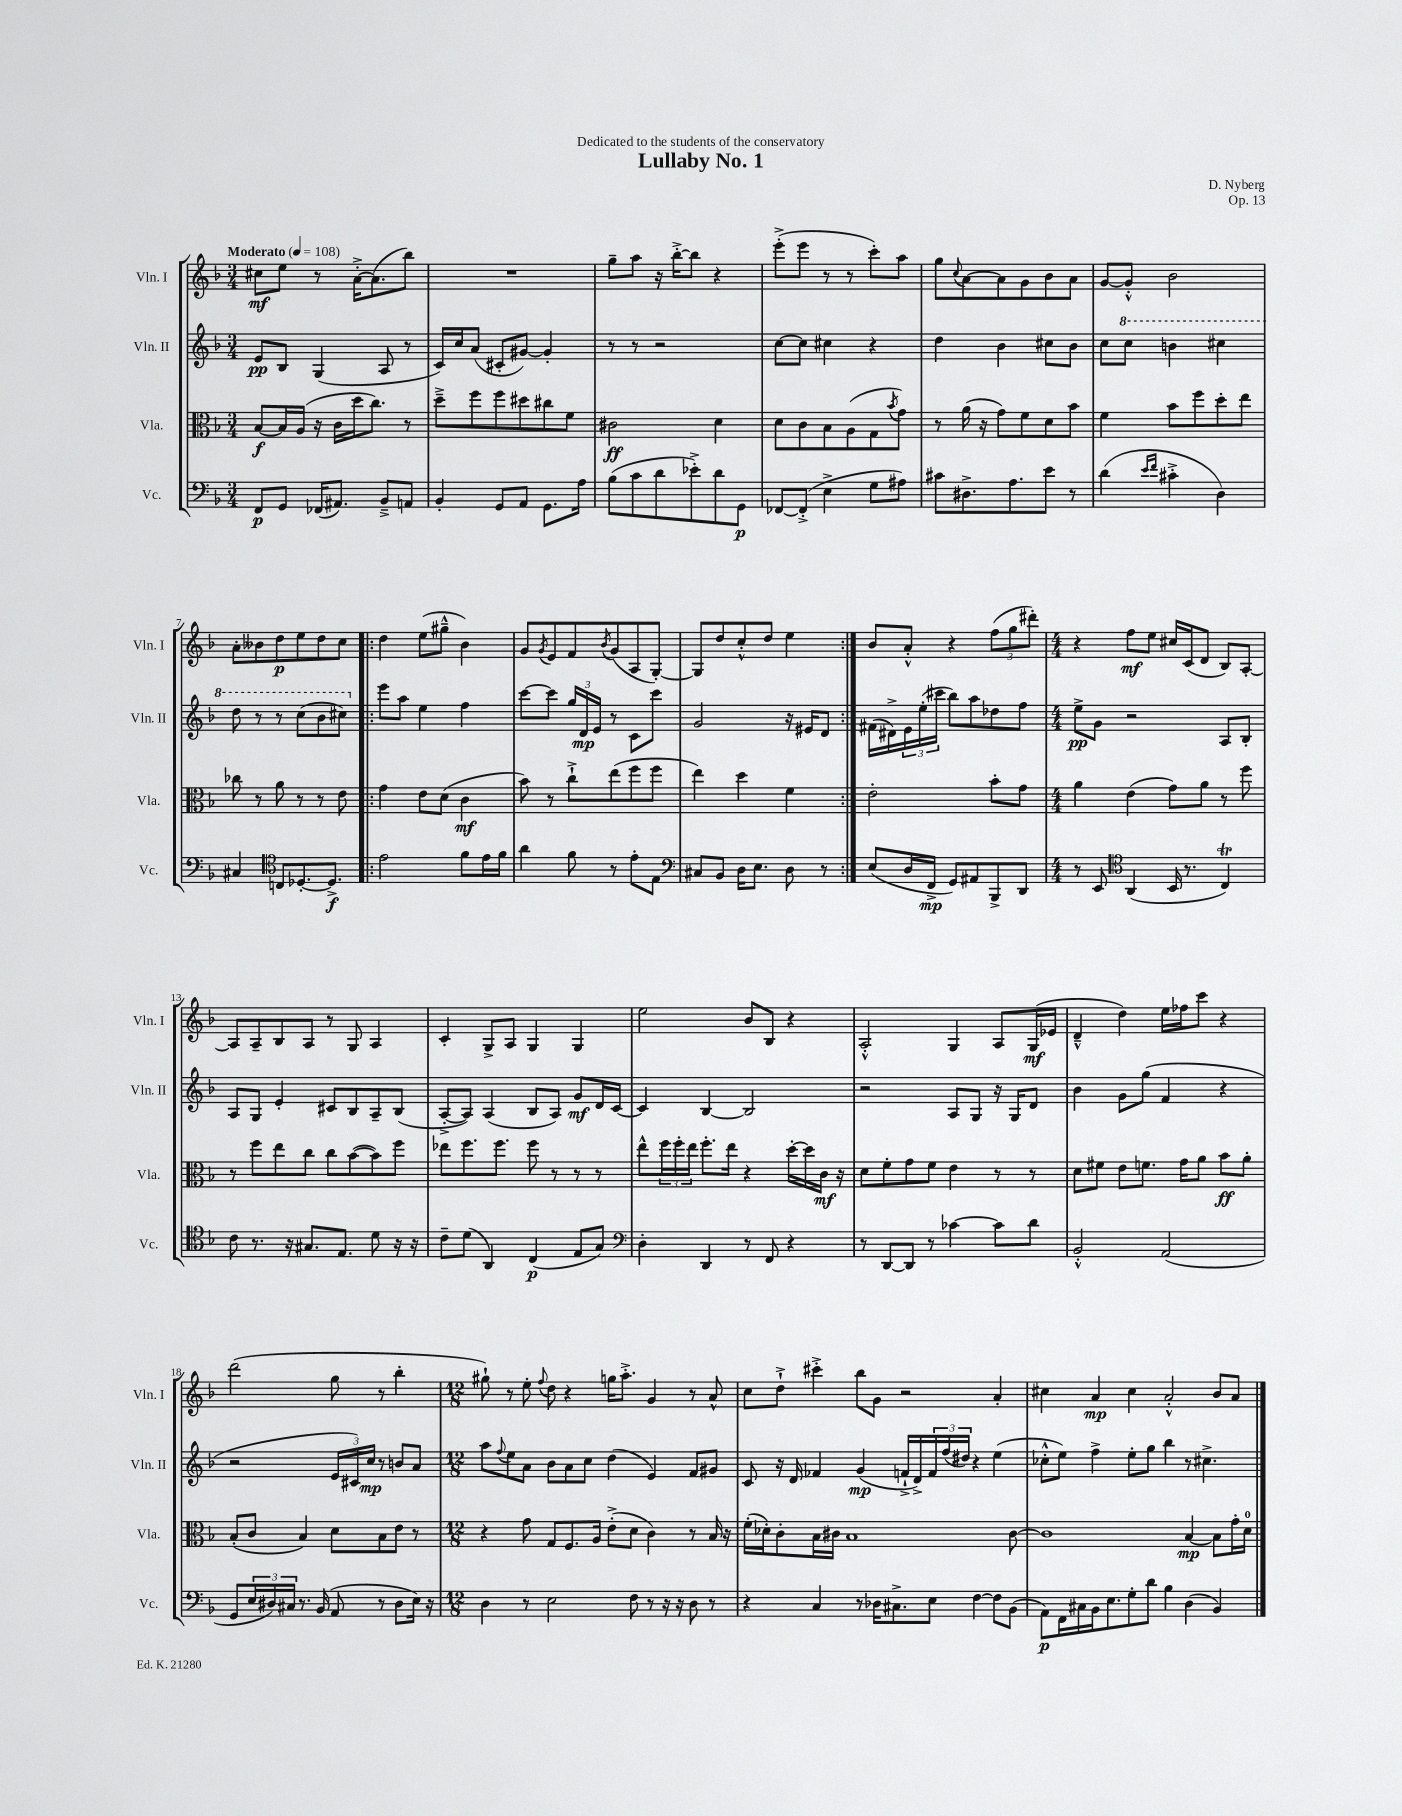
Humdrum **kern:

**kern	**dynam	**kern	**dynam	**kern	**dynam	**kern	**dynam
*part4	*part4	*part3	*part3	*part2	*part2	*part1	*part1
*staff4	*staff4	*staff3	*staff3	*staff2	*staff2	*staff1	*staff1
*I"Vc.	*	*I"Vla.	*	*I"Vln. II	*	*I"Vln. I	*
*I'Vc.	*	*I'Vla.	*	*I'Vln. II	*	*I'Vln. I	*
*clefF4	*	*clefC3	*	*clefG2	*	*clefG2	*
*k[b-]	*	*k[b-]	*	*k[b-]	*	*k[b-]	*
*M3/4	*	*M3/4	*	*M3/4	*	*M3/4	*
*MM108	*	*MM108	*	*MM108	*	*MM108	*
=1	=1	=1	=1	=1	=1	=1	=1
!	!	!	!	!	!	!LO:TX:a:B:t=Moderato	!
8FF/L	p	[8B-/L	f	8e/L	pp	8cc#X\L	mf
8GG/J	.	16B-/L]	.	8B-/J	.	8ee\J	.
.	.	(16A/JJ	.	.	.	.	.
(16FF-X/KL	.	16r	.	(4G/	.	8r	.
8.AA#X/J)	.	16c\LL	.	.	.	.	.
.	.	16dd\J	.	.	.	[16a'^\KL	.
.	.	8.cc\J)	.	.	.	(8.a\]	.
8BB-~^/L	.	.	.	8A/	.	.	.
8AAn/J	.	8r	.	8r	.	8bb-\J)	.
=2	=2	=2	=2	=2	=2	=2	=2
4BB-'/	.	8dd~^\L	.	16c/LL)	.	2.r	.
.	.	.	.	16cc/J	.	.	.
.	.	8ff\	.	(8a/J	.	.	.
8GG/L	.	8ff\	.	8c#X'/L	.	.	.
8AA/J	.	8dd#X\	.	[8g#X/J)	.	.	.
8.GG\L	.	8cc#X\	.	4g#'/]	.	.	.
.	.	8f\J	.	.	.	.	.
16A\Jk	.	.	.	.	.	.	.
=3	=3	=3	=3	=3	=3	=3	=3
(8B-\L	.	2c#X\	ff	8r	.	8gg~\L	.
8c\	.	.	.	8r	.	8aa\J	.
8d\	.	.	.	2r	.	16r	.
.	.	.	.	.	.	[16bb-'^\KL	.
8e-X'^\)	.	.	.	.	.	8bb-\J]	.
8d\	.	4d\	.	.	.	4r	.
8GG\J	p	.	.	.	.	.	.
=4	=4	=4	=4	=4	=4	=4	=4
[8FF-X/L	.	8d\L	.	[8cc\L	.	(8eee'^\L	.
(8FF-'^/J]	.	8c\	.	8cc\J]	.	8eee\J	.
4E^\	.	8B-\	.	4cc#X\	.	8r	.
.	.	(8A\	.	.	.	8r	.
8G\L	.	8G\	.	4r	.	8ccc'\L)	.
.	.	8qb-/	.	.	.	.	.
8A#X\J)	.	8g\J)	.	.	.	8aa\J	.
=5	=5	=5	=5	=5	=5	=5	=5
8c#X\L	.	8r	.	4dd\	.	8gg\L	.
.	.	.	.	.	.	8qqcc/	.
8.D#X^\	.	(16a\	.	.	.	[8a\	.
.	.	16r	.	.	.	.	.
.	.	8g\L)	.	4b-\	.	8a\]	.
8.A\	.	.	.	.	.	.	.
.	.	8f\	.	.	.	8g\	.
8e\J	.	8d\	.	8cc#X\L	.	8b-\	.
8r	.	8b-\J	.	8b-\J	.	8a\J	.
=6	=6	=6	=6	=6	=6	=6	=6
(4d\	.	4f\	.	8cc\L	.	[8g/L	.
*	*	*	*	*8va	*	*	*
.	.	.	.	8ccc\J	.	8g'^^/J]	.
16qqe/LL	.	.	.	.	.	.	.
16qqf/JJ	.	.	.	.	.	.	.
4c#X'^\	.	8b-\L	.	4bbn\	.	2b-\	.
.	.	8ff\	.	.	.	.	.
4D\)	.	8dd'\	.	4ccc#X\	.	.	.
.	.	8ee\J	.	.	.	.	.
!!LO:LB:g=z
=7	=7	=7	=7	=7	=7	=7	=7
4C#X/	.	8cc-X\	.	8ddd\	.	8a'\L	.
.	.	8r	.	8r	.	8b--X\	.
*clefC4	*	*	*	*	*	*	*
8Cn/L	.	8a\	.	8r	.	8dd\	p
[8.D-X'/	.	8r	.	(8ccc\L	.	8ee\	.
.	.	8r	.	8bb-\	.	8dd\	.
8.D-^/J]	f	.	.	.	.	.	.
.	.	8e\	.	8ccc#X\J)	.	8cc\J	.
=8!|:	=8!|:	=8!|:	=8!|:	=8!|:	=8!|:	=8!|:	=8!|:
*	*	*	*	*X8va	*	*	*
2e\	.	4g\	.	8eee\L	.	4dd\	.
.	.	.	.	8aa\J	.	.	.
.	.	8e\L	.	4ee\	.	(8ee\L	.
.	.	(8d\J	.	.	.	8gg#X~^^\J	.
8f\L	.	4c\	mf	4ff\	.	4b-\)	.
16e\L	.	.	.	.	.	.	.
16f\JJ	.	.	.	.	.	.	.
=9	=9	=9	=9	=9	=9	=9	=9
4a\	.	8b-\)	.	[8ccc\L	.	8g/L	.
.	.	.	.	.	.	8qg/	.
.	.	8r	.	8ccc\J]	.	8e/	.
8f\	.	8cc`^\L	.	24gg/LL	.	8f/	.
.	.	.	.	24d/	mp	.	.
.	.	.	.	24e/JJ	.	.	.
.	.	.	.	.	.	8qb-/	.
8r	.	(8ee\	.	8r	.	(8g/	.
8e'\L	.	8ff\	.	8c\L	.	8A/	.
8E\J	.	8ff\J	.	8ccc\J	.	[8G'/J)	.
=10	=10	=10	=10	=10	=10	=10	=10
*clefF4	*	*	*	*	*	*	*
8C#X/L	.	4ee\)	.	2g/	.	8G/L]	.
8BB-/J	.	.	.	.	.	8dd/	.
16D\KL	.	4dd\	.	.	.	8cc'^^/	.
8.E\J	.	.	.	.	.	.	.
.	.	.	.	.	.	8dd/J	.
8D\	.	4f\	.	16r	.	4ee\	.
.	.	.	.	16e#X/KL	.	.	.
8r	.	.	.	8d/J	.	.	.
=11:|!	=11:|!	=11:|!	=11:|!	=11:|!	=11:|!	=11:|!	=11:|!
(8E/L	.	2e'\	.	(16f#X\LL	.	8b-/L	.
.	.	.	.	16d#X^\)	.	.	.
16D/L	.	.	.	24e\	.	8a'^^/J	.
.	.	.	.	(24ee'\	.	.	.
16FF^/JJ	mp	.	.	.	.	.	.
.	.	.	.	24ccc#X\JJ	.	.	.
8GG/L)	.	.	.	8bb-\L)	.	4r	.
8AA#X/	.	.	.	8aa\	.	.	.
8BBB-^/	.	8b-'\L	.	8dd-X\	.	(12ff\L	.
.	.	.	.	.	.	12gg\	.
8DD/J	.	8g\J	.	8ff\J	.	.	.
.	.	.	.	.	.	12ddd#X'\J)	.
=12	=12	=12	=12	=12	=12	=12	=12
*M4/4	*	*M4/4	*	*M4/4	*	*M4/4	*
8r	.	4a\	.	8ee^\L	pp	4r	.
8EE/	.	.	.	8g\J	.	.	.
*clefC4	*	*	*	*	*	*	*
(4AA/	.	(4e\	.	2r	.	8ff\L	mf
.	.	.	.	.	.	8ee\J	.
16BB-/	.	8g\L)	.	.	.	16cc#X/LL	.
8.r	.	.	.	.	.	(16c/J	.
.	.	8a\J	.	.	.	8d/J	.
4CT/)	.	8r	.	8A/L	.	8B-/L)	.
.	.	8ff\	.	8B-'/J	.	[8A'/J	.
!!LO:LB:g=z
=13	=13	=13	=13	=13	=13	=13	=13
8c\	.	8r	.	8A/L	.	8A/L]	.
8.r	.	8ff\L	.	8G/J	.	8A~/	.
.	.	8ee\	.	4e'/	.	8B-/	.
16r	.	.	.	.	.	.	.
8.G#X/L	.	8cc\J	.	.	.	8A/J	.
.	.	8cc\L	.	8c#X/L	.	8r	.
8.E/J	.	.	.	.	.	.	.
.	.	([8b-\	.	8B-/	.	8G/	.
8d\	.	8b-\])	.	8A~/	.	4A/	.
16r	.	8ff\J	.	(8B-/J	.	.	.
16r	.	.	.	.	.	.	.
=14	=14	=14	=14	=14	=14	=14	=14
8c~\L	.	8ee-X\L	.	[8A'^/L	.	4c'/	.
(8d\J	.	8.ff\	.	8A/J])	.	.	.
4AA/)	.	.	.	(4A/	.	8G^/L	.
.	.	8.ff\J	.	.	.	.	.
.	.	.	.	.	.	8A/J	.
(4C/	p	8ff\	.	8B-/L	.	4G/	.
.	.	8r	.	8A/J)	.	.	.
8E/L	.	8r	.	8g/L	mf	4G/	.
8G/J)	.	8r	.	16d/L	.	.	.
.	.	.	.	[16c/JJ	.	.	.
=15	=15	=15	=15	=15	=15	=15	=15
*clefF4	*	*	*	*	*	*	*
4D'\	.	8ee^^\L	.	4c/]	.	2ee\	.
.	.	24ff\L	.	.	.	.	.
.	.	24ff'\	.	.	.	.	.
.	.	24ee\JJ	.	.	.	.	.
4DD/	.	8.ff'\L	.	[4B-/	.	.	.
.	.	16ee\Jk	.	.	.	.	.
8r	.	4r	.	2B-/]	.	8b-/L	.
8FF/	.	.	.	.	.	8B-/J	.
4r	.	[16dd'\LL	.	.	.	4r	.
.	.	16dd\]	.	.	.	.	.
.	.	16c\JJ	mf	.	.	.	.
.	.	16r	.	.	.	.	.
=16	=16	=16	=16	=16	=16	=16	=16
8r	.	8d\L	.	2r	.	2A'^^/	.
[8DD/L	.	8f'\	.	.	.	.	.
8DD/J]	.	8g\	.	.	.	.	.
8r	.	8f\J	.	.	.	.	.
[4c-X\	.	4e\	.	8A/L	.	4G/	.
.	.	.	.	8G/J	.	.	.
8c-\L]	.	8r	.	16r	.	8A/L	.
.	.	.	.	16G/KL	.	.	.
8d\J	.	8r	.	8d/J	.	(16G/L	mf
.	.	.	.	.	.	16e-X/JJ	.
=17	=17	=17	=17	=17	=17	=17	=17
2BB-'^^/	.	8d\L	.	4b-\	.	4d~^^/	.
.	.	8f#X\J	.	.	.	.	.
.	.	8e\L	.	8g\L	.	4dd\)	.
.	.	8.fn\J	.	(8gg\J	.	.	.
(2AA/	.	.	.	4f/	.	16ee\LL	.
.	.	16g\KL	.	.	.	16ff-X\J	.
.	.	8a\J	.	.	.	8ccc\J	.
.	.	8b-\L	ff	4r	.	4r	.
.	.	8a'\J	.	.	.	.	.
!!LO:LB:g=z
=18	=18	=18	=18	=18	=18	=18	=18
8GG/L	.	(8B-'/L	.	2r	.	(2ddd\	.
24E/L	.	8c/J	.	.	.	.	.
24D#X/)	.	.	.	.	.	.	.
24C#X/JJ	.	.	.	.	.	.	.
8.r	.	4B-/)	.	.	.	.	.
(16BB-/	.	.	.	.	.	.	.
8AA/	.	8d\L	.	24e/LL	.	8gg\	.
.	.	.	.	24c#X/)	.	.	.
.	.	.	.	24cc/JJ	mp	.	.
8r	.	8B-\	.	8r	.	8r	.
8D#\L	.	8e\J	.	8bn/L	.	4bb-'\	.
16E\Jk)	.	8r	.	8a/J	.	.	.
16r	.	.	.	.	.	.	.
=19	=19	=19	=19	=19	=19	=19	=19
*M12/8	*	*M12/8	*	*M12/8	*	*M12/8	*
4D\	.	4r	.	8aa\L	.	8gg#X`\)	.
.	.	.	.	8qqff/	.	.	.
.	.	.	.	8ee\	.	8r	.
8r	.	8g\	.	8a\J	.	8ee'\	.
.	.	.	.	.	.	8qqff/	.
2E\	.	8G/L	.	8b-\L	.	8dd\	.
.	.	8.F/	.	8a\	.	4r	.
.	.	.	.	8cc\J	.	.	.
.	.	16A/Jk	.	.	.	.	.
.	.	(8e'^\L	.	(4dd\	.	16ggn\KL	.
.	.	.	.	.	.	8.aa'^\J	.
8F\	.	8d\J	.	.	.	.	.
8r	.	4c\)	.	4e/)	.	4g/	.
16r	.	.	.	.	.	.	.
16r	.	.	.	.	.	.	.
8D\	.	8r	.	8f/L	.	8r	.
8r	.	16B-/	.	8g#X/J	.	8a^^/	.
.	.	16r	.	.	.	.	.
=20	=20	=20	=20	=20	=20	=20	=20
4r	.	(16f'\LL	.	8c/	.	8cc\L	.
.	.	16d-X'\J)	.	.	.	.	.
.	.	8c'\	.	16r	.	8dd`^\J	.
.	.	.	.	16d/	.	.	.
4C/	.	16B-\L	.	4f-X/	.	4ccc#X'^\	.
.	.	16c#X\JJ	.	.	.	.	.
.	.	1B-	.	.	.	.	.
8r	.	.	.	(4g/	mp	8bb-\L	.
16D-X\KL	.	.	.	.	.	8g\J	.
8.C#X^\	.	.	.	.	.	.	.
.	.	.	.	16fn`^/LL	.	2r	.
.	.	.	.	16d^/)	.	.	.
8E\J	.	.	.	24f/	.	.	.
.	.	.	.	(24ff/	.	.	.
.	.	.	.	24dd#X/JJ)	.	.	.
[4F\	.	.	.	4r	.	.	.
8F\L]	.	.	.	(4ee\	.	4a'/	.
(8BB-\J	.	[8c#\	.	.	.	.	.
=21	=21	=21	=21	=21	=21	=21	=21
8AA\L)	p	1c#]	.	8cc-X'^^\L	.	4cc#X\	.
16FF\L	.	.	.	8ee\J)	.	.	.
16C#X\	.	.	.	.	.	.	.
16BB-\J	.	.	.	4ff^\	.	4a/	mp
8.E\	.	.	.	.	.	.	.
8G'\	.	.	.	8ee'\L	.	4cc#\	.
8d\J	.	.	.	8gg\J	.	.	.
4B-\	.	.	.	4bb-\	.	2a'^^/	.
(4D\	.	[4B-/	mp	8r	.	.	.
.	.	.	.	4.cc#X^\	.	.	.
4BB-/)	.	8B-\L]	.	.	.	8b-/L	.
.	.	16g'\L	.	.	.	8a/J	.
.	.	16d\JJ	.	.	.	.	.
==	==	==	==	==	==	==	==
*-	*-	*-	*-	*-	*-	*-	*-
